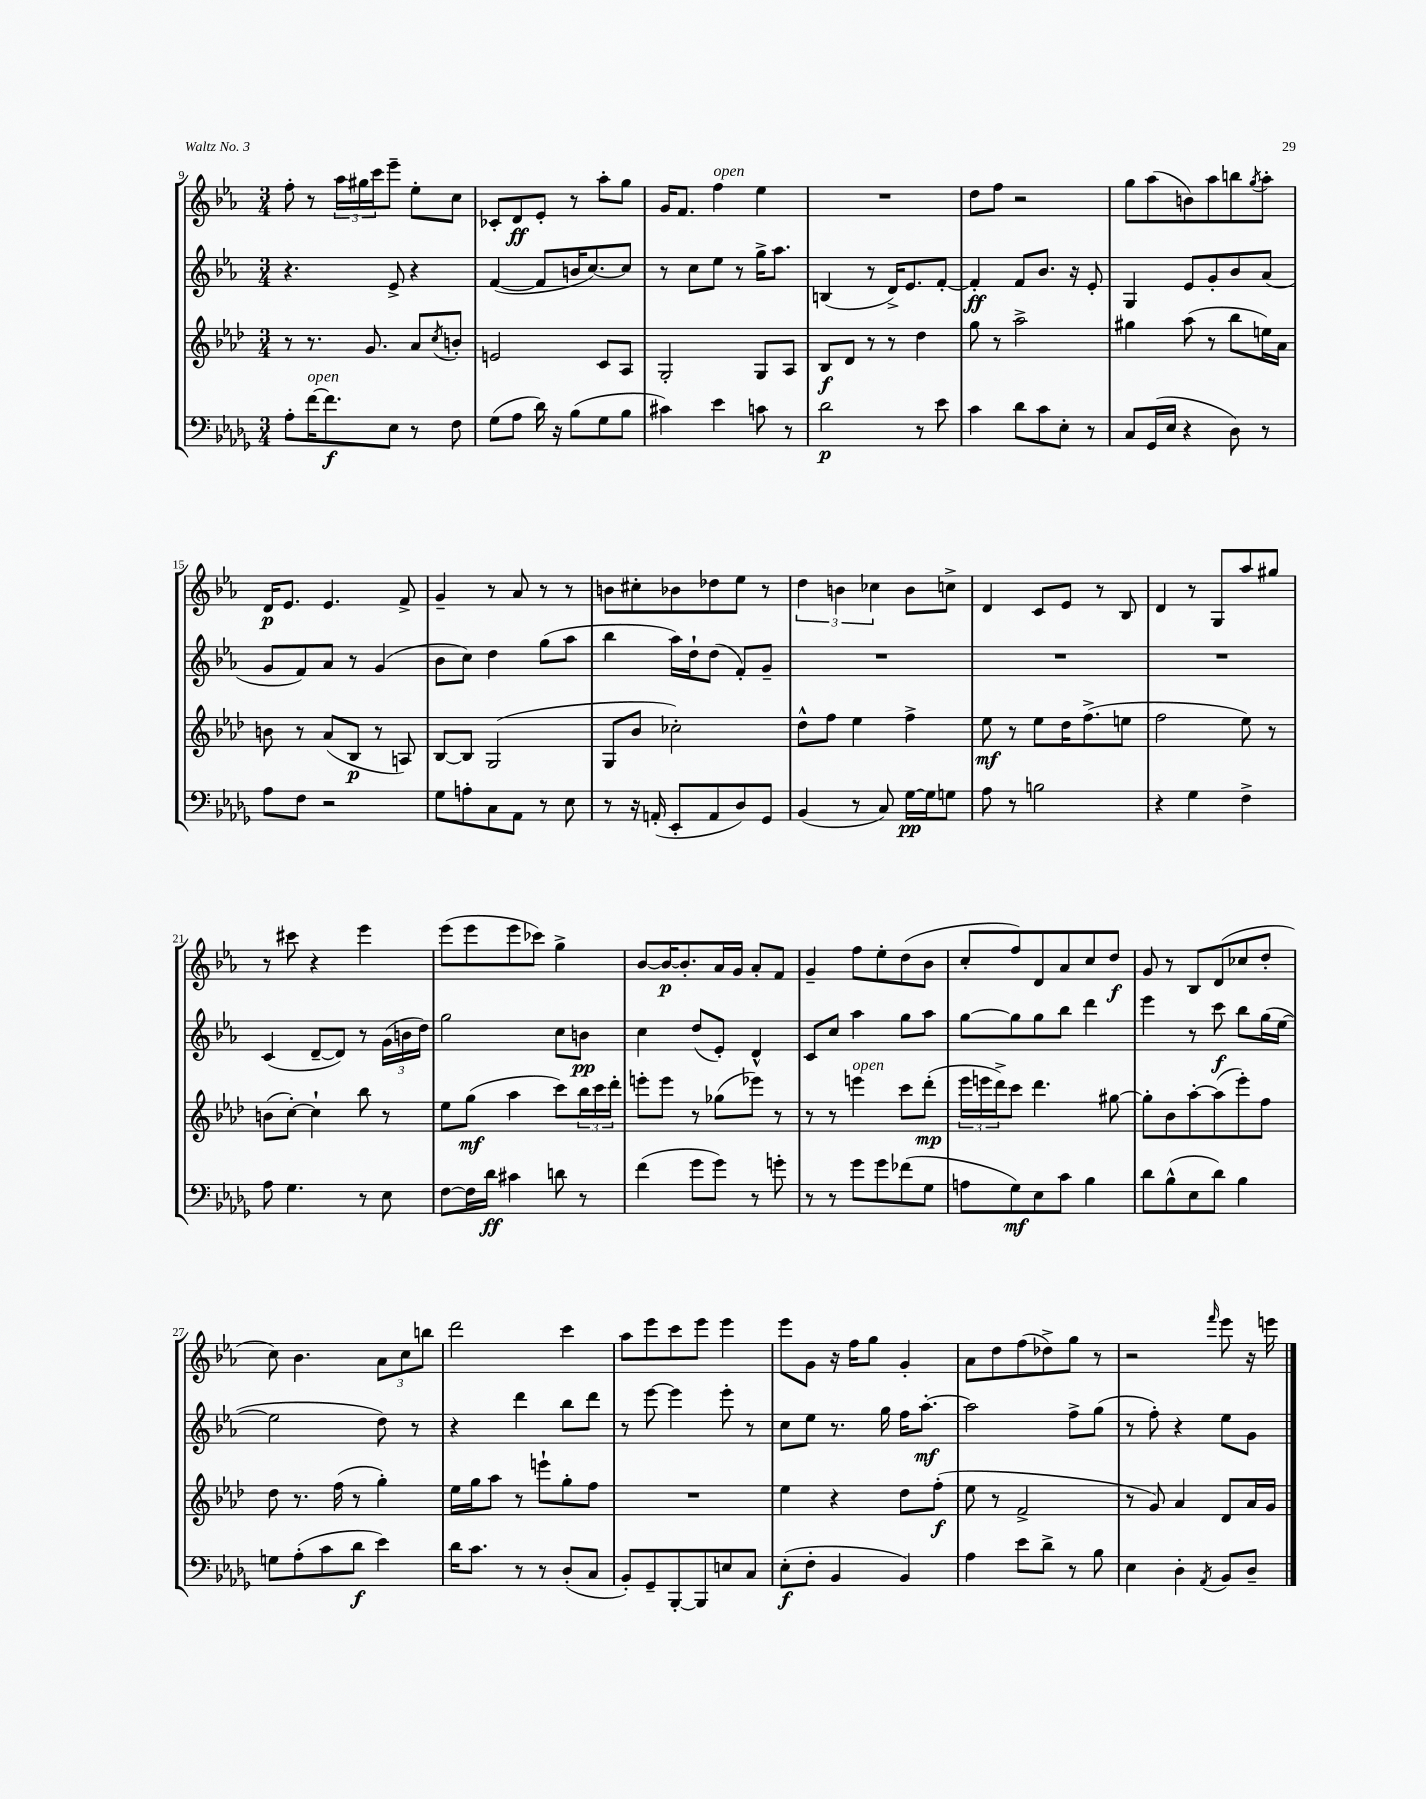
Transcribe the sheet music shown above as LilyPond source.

<<
\new StaffGroup <<
\new Staff = "s0" {
    \clef treble \key ees \major \numericTimeSignature \time 3/4
    f''8-. r8 \tuplet 3/2 { aes''16 gis''16 c'''16 } ees'''8-- ees''8-. c''8 |
    ces'8-. d'8\ff ees'8-. r8 aes''8-. g''8 |
    g'16 f'8. f''4^\markup { \italic "open" } ees''4 |
    R2. |
    d''8 f''8 r2 |
    g''8 aes''8( b'8) aes''8 b''8 \acciaccatura { g''8 } aes''8-. |
    d'16\p ees'8. ees'4. f'8-> |
    g'4-- r8 aes'8 r8 r8 |
    b'8 cis''8-. bes'8 des''8 ees''8 r8 |
    \tuplet 3/2 { d''4 b'4 ces''4 } b'8 c''8-> |
    d'4 c'8 ees'8 r8 bes8 |
    d'4 r8 g8 aes''8 gis''8 |
    r8 cis'''8 r4 ees'''4 |
    ees'''8( ees'''8 ees'''8 ces'''8) g''4-> |
    bes'8~ bes'16~\p bes'8.-. aes'16 g'16 aes'8-. f'8 |
    g'4-- f''8 ees''8-. d''8( bes'8 |
    c''8-. f''8) d'8 aes'8 c''8 d''8\f |
    g'8 r8 bes8 d'8( ces''8 d''8-. |
    c''8) bes'4. \tuplet 3/2 { aes'8 c''8 b''8 } |
    d'''2 c'''4 |
    aes''8 ees'''8 c'''8 ees'''8 ees'''4 |
    ees'''8 g'8 r16 f''16 g''8 g'4-. |
    aes'8 d''8 f''8( des''8->) g''8 r8 |
    r2 \grace { f'''16 } ees'''8 r16 e'''16 \bar "|." |
}
\new Staff = "s1" {
    \clef treble \key ees \major \numericTimeSignature \time 3/4
    r4. ees'8-> r4 |
    f'4~( f'8 b'16 c''8.~) c''8 |
    r8 c''8 ees''8 r8 g''16-> aes''8. |
    b4( r8 d'16->) ees'8. f'8~-. |
    f'4-.\ff f'8 bes'8. r16 ees'8-. |
    g4 ees'8 g'8-. bes'8 aes'8( |
    g'8 f'8) aes'8 r8 g'4( |
    bes'8 c''8) d''4 g''8( aes''8 |
    bes''4 aes''16) d''16-! d''8( f'8-.) g'8-- |
    R2. |
    R2. |
    R2. |
    c'4( d'8~-- d'8) r8 \tuplet 3/2 { g'16( b'16 d''16) } |
    g''2 c''8 b'8\pp |
    c''4 d''8( ees'8-.) d'4-^ |
    c'8 c''8 aes''4 g''8 aes''8 |
    g''8~ g''8 g''8 bes''8 d'''4 |
    ees'''4 r8 c'''8\f bes''8 g''16( ees''16~ |
    ees''2 d''8) r8 |
    r4 d'''4 bes''8 d'''8 |
    r8 ees'''8~ ees'''4 ees'''8-. r8 |
    c''8 ees''8 r8. g''16 f''16 aes''8.~-.\mf |
    aes''2 f''8-> g''8( |
    r8 f''8-.) r4 ees''8 g'8 \bar "|." |
}
\new Staff = "s2" {
    \clef treble \key aes \major \numericTimeSignature \time 3/4
    r8 r8. g'8. aes'8 \acciaccatura { c''8 } b'8-. |
    e'2 c'8 aes8 |
    g2-. g8 aes8 |
    bes8\f des'8 r8 r8 des''4 |
    g''8 r8 aes''2-> |
    gis''4 aes''8( r8 bes''8 e''16) aes'16 |
    b'8 r8 aes'8( bes8\p r8 a8) |
    bes8~ bes8 g2( |
    g8 bes'8 ces''2-.) |
    des''8-^ f''8 ees''4 f''4-> |
    ees''8\mf r8 ees''8 des''16 f''8.->( e''8 |
    f''2 ees''8) r8 |
    b'8( c''8~-.) c''4-! bes''8 r8 |
    ees''8 g''8\mf( aes''4 c'''8) \tuplet 3/2 { bes''16 c'''16 des'''16-. } |
    e'''8-. e'''8 r8 ges''8( ees'''8) r8 |
    r8 r8 e'''4^\markup { \italic "open" } c'''8 des'''8-.\mp( |
    \tuplet 3/2 { ees'''16 e'''16 des'''16->) } c'''8 des'''4. gis''8~ |
    gis''8-. bes'8 aes''8~-. aes''8( ees'''8-.) f''8 |
    des''8 r8. f''16( r8 g''4-.) |
    ees''16 g''16 aes''8 r8 e'''8-! g''8-. f''8 |
    R2. |
    ees''4 r4 des''8 f''8-.\f( |
    ees''8 r8 f'2-> |
    r8 g'8) aes'4 des'8 aes'16 g'16 \bar "|." |
}
\new Staff = "s3" {
    \clef bass \key des \major \numericTimeSignature \time 3/4
    aes8-. f'16~^\markup { \italic "open" } f'8.\f ees8 r8 f8 |
    ges8( aes8 des'16) r16 bes8( ges8 bes8 |
    cis'4) ees'4 c'8 r8 |
    des'2\p r8 ees'8 |
    c'4 des'8 c'8 ees8-. r8 |
    c8 ges,16( ees16 r4 des8) r8 |
    aes8 f8 r2 |
    ges8 a8-. c8 aes,8 r8 ees8 |
    r8 r16 a,16-.( ees,8-. a,8 des8) ges,8 |
    bes,4( r8 c8) ges16~\pp ges16 g8 |
    aes8 r8 b2 |
    r4 ges4 f4-> |
    aes8 ges4. r8 ees8 |
    f8~ f16 des'16\ff cis'4 d'8 r8 |
    f'4( ges'8 ges'8) r8 g'8-. |
    r8 r8 ges'8 ges'8 fes'8( ges8 |
    a8 ges8\mf) ees8 c'8 bes4 |
    des'8 bes8-^( ees8 des'8) bes4 |
    g8 aes8-.( c'8 des'8\f ees'4) |
    des'16 c'8. r8 r8 des8-.( c8 |
    bes,8-.) ges,8-- bes,,8~-. bes,,8 e8 c8 |
    ees8-.\f( f8-. bes,4 bes,4) |
    aes4 ees'8 des'8-> r8 bes8 |
    ees4 des4-. \acciaccatura { aes,8 } bes,8 des8-- \bar "|." |
}
>>
>>
\layout { \context { \Score currentBarNumber = #9 } }
